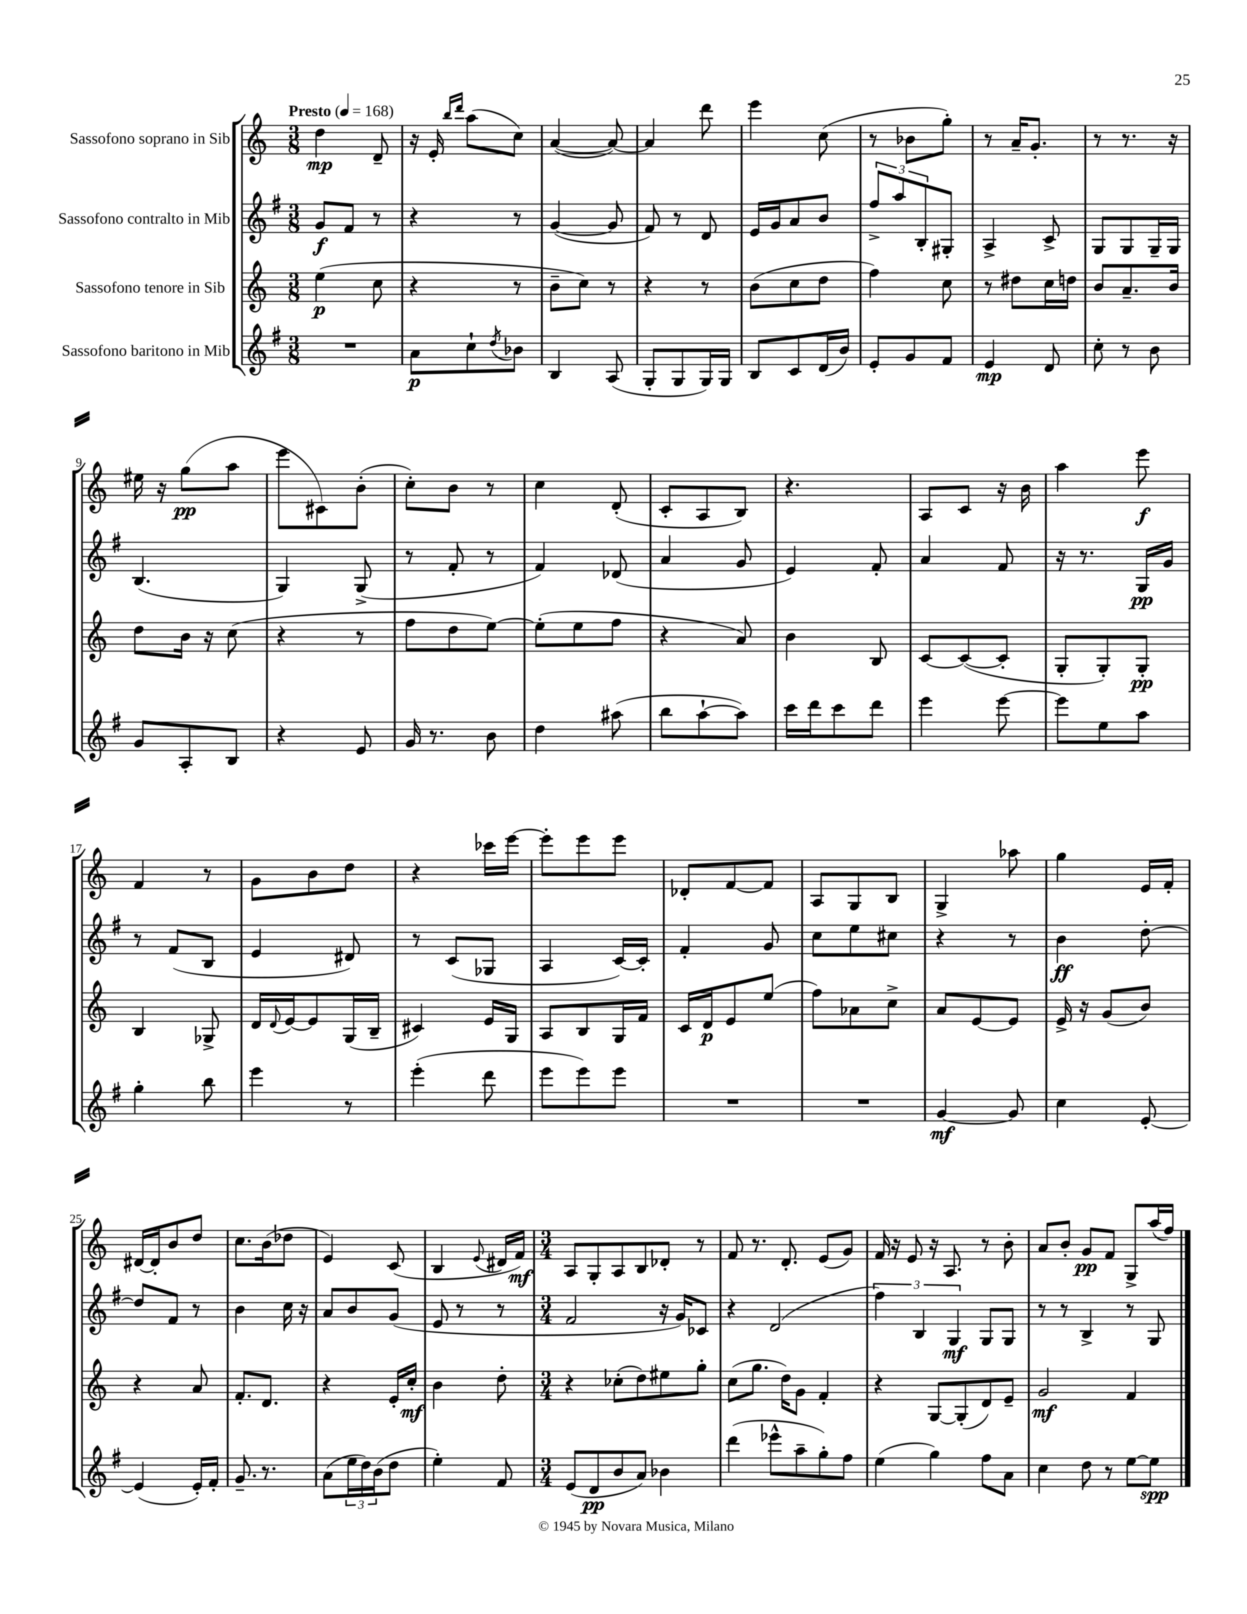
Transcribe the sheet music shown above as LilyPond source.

<<
\new StaffGroup <<
\new Staff = "s0" \with { instrumentName = "Sassofono soprano in Sib" } {
    \clef treble \key c \major \numericTimeSignature \time 3/8 \tempo "Presto" 4 = 168
    d''4\mp d'8-- |
    r16 e'16-. \grace { b''16 d'''16 } a''8( c''8) |
    a'4~( a'8~) |
    a'4 d'''8 |
    e'''4 c''8( |
    r8 bes'8 g''8-.) |
    r8 a'16-- g'8.-. |
    r8 r8. r16 |
    eis''16 r16 g''8\pp( a''8 |
    e'''8 cis'8) b'8-.( |
    c''8-.) b'8 r8 |
    c''4 d'8-.( |
    c'8-. a8 b8) |
    r4. |
    a8 c'8 r16 b'16 |
    a''4 e'''8\f |
    f'4 r8 |
    g'8 b'8 d''8 |
    r4 ces'''16 e'''16~ |
    e'''8-. e'''8 e'''8 |
    des'8-. f'8~ f'8 |
    a8 g8 b8 |
    g4-> aes''8 |
    g''4 e'16 f'16-. |
    dis'16~ dis'16-. b'8 d''8 |
    c''8. b'16( des''8 |
    e'4) c'8( |
    b4 \appoggiatura { e'8 } dis'16 f'16\mf) |
    \numericTimeSignature \time 3/4 a8 g8-. a8 b8 des'8-. r8 |
    f'8 r8. d'8.-. e'8( g'8) |
    f'16 r16 e'8 r16 a8. r8 b'8-. |
    a'8 b'8-. g'8\pp f'8 g8-> a''16( f''16) \bar "|." |
}
\new Staff = "s1" \with { instrumentName = "Sassofono contralto in Mib" } {
    \clef treble \key g \major \numericTimeSignature \time 3/8
    g'8\f fis'8 r8 |
    r4 r8 |
    g'4~( g'8 |
    fis'8) r8 d'8 |
    e'16 g'16 a'8 b'8 |
    \tuplet 3/2 { fis''8-> a''8 b8-. } gis8-. |
    a4-> c'8-> |
    g8 g8 g16-- g16 |
    b4.( |
    g4) g8->( |
    r8 fis'8-. r8 |
    fis'4) des'8( |
    a'4 g'8 |
    e'4) fis'8-. |
    a'4 fis'8 |
    r16 r8. g16\pp g'16 |
    r8 fis'8( b8 |
    e'4 dis'8) |
    r8 c'8( ges8 |
    a4 c'16~) c'16-. |
    fis'4-. g'8 |
    c''8 e''8 cis''8 |
    r4 r8 |
    b'4\ff d''8~-. |
    d''8 fis'8 r8 |
    b'4 c''16 r16 |
    a'8 b'8 g'8( |
    e'8 r8 r8 |
    \numericTimeSignature \time 3/4 fis'2 r16 g'16) ces'8 |
    r4 d'2( |
    \tuplet 3/2 { fis''4) b4 g4\mf } g8 g8 |
    r8 r8 b4-> r8 g8 \bar "|." |
}
\new Staff = "s2" \with { instrumentName = "Sassofono tenore in Sib" } {
    \clef treble \key c \major \numericTimeSignature \time 3/8
    e''4\p( c''8 |
    r4 r8 |
    b'8-- c''8) r8 |
    r4 r8 |
    b'8( c''8 d''8 |
    f''4) c''8 |
    r8 dis''8 c''16 d''16 |
    b'8 a'8.-- b'16 |
    d''8 b'16 r16 c''8( |
    r4 r8 |
    f''8 d''8 e''8~) |
    e''8-.( e''8 f''8 |
    r4 a'8) |
    b'4 b8 |
    c'8~ c'8~( c'8-. |
    g8-. g8-.) g8-.\pp |
    b4 ges8-> |
    d'16 \appoggiatura { d'8 } e'16~ e'8 g16( b16-- |
    cis'4) e'16 g16 |
    a8 b8 g16 f'16 |
    c'16 d'16\p e'8 e''8( |
    f''8) aes'8 c''8-> |
    a'8 e'8~ e'8 |
    e'16-> r16 g'8( b'8) |
    r4 a'8 |
    f'8.-. d'8. |
    r4 e'16-. c''16-.\mf |
    b'4 d''8-. |
    \numericTimeSignature \time 3/4 r4 ces''8-.( d''8) eis''8 g''8-. |
    c''8( g''8. d''16) g'8 f'4-. |
    r4 g8~ g8-.( d'8) e'8-- |
    g'2\mf f'4 \bar "|." |
}
\new Staff = "s3" \with { instrumentName = "Sassofono baritono in Mib" } {
    \clef treble \key g \major \numericTimeSignature \time 3/8
    R4. |
    a'8\p c''8-! \acciaccatura { d''8 } bes'8 |
    b4 a8( |
    g8-. g8 g16) g16 |
    b8 c'8 d'16( b'16) |
    e'8-. g'8 fis'8 |
    e'4\mp d'8 |
    c''8-. r8 b'8 |
    g'8 a8-. b8 |
    r4 e'8 |
    g'16 r8. b'8 |
    d''4 ais''8( |
    b''8 a''8~-! a''8) |
    c'''16 d'''16 c'''8 d'''8 |
    e'''4 e'''8~ |
    e'''8 e''8 a''8 |
    g''4-. b''8 |
    e'''4 r8 |
    e'''4-.( d'''8 |
    e'''8 e'''8) e'''8 |
    R4. |
    R4. |
    g'4~\mf g'8 |
    c''4 e'8~-. |
    e'4( e'16-.) fis'16-. |
    g'8.-- r8. |
    a'8( \tuplet 3/2 { e''16 d''16) b'16( } d''8 |
    e''4-.) fis'8 |
    \numericTimeSignature \time 3/4 e'8( d'8\pp b'8 a'8) bes'4 |
    d'''4( ees'''8-^ a''8-- g''8-.) fis''8 |
    e''4( g''4) fis''8 a'8 |
    c''4 d''8 r8 e''8~ e''8\spp \bar "|." |
}
>>
>>
